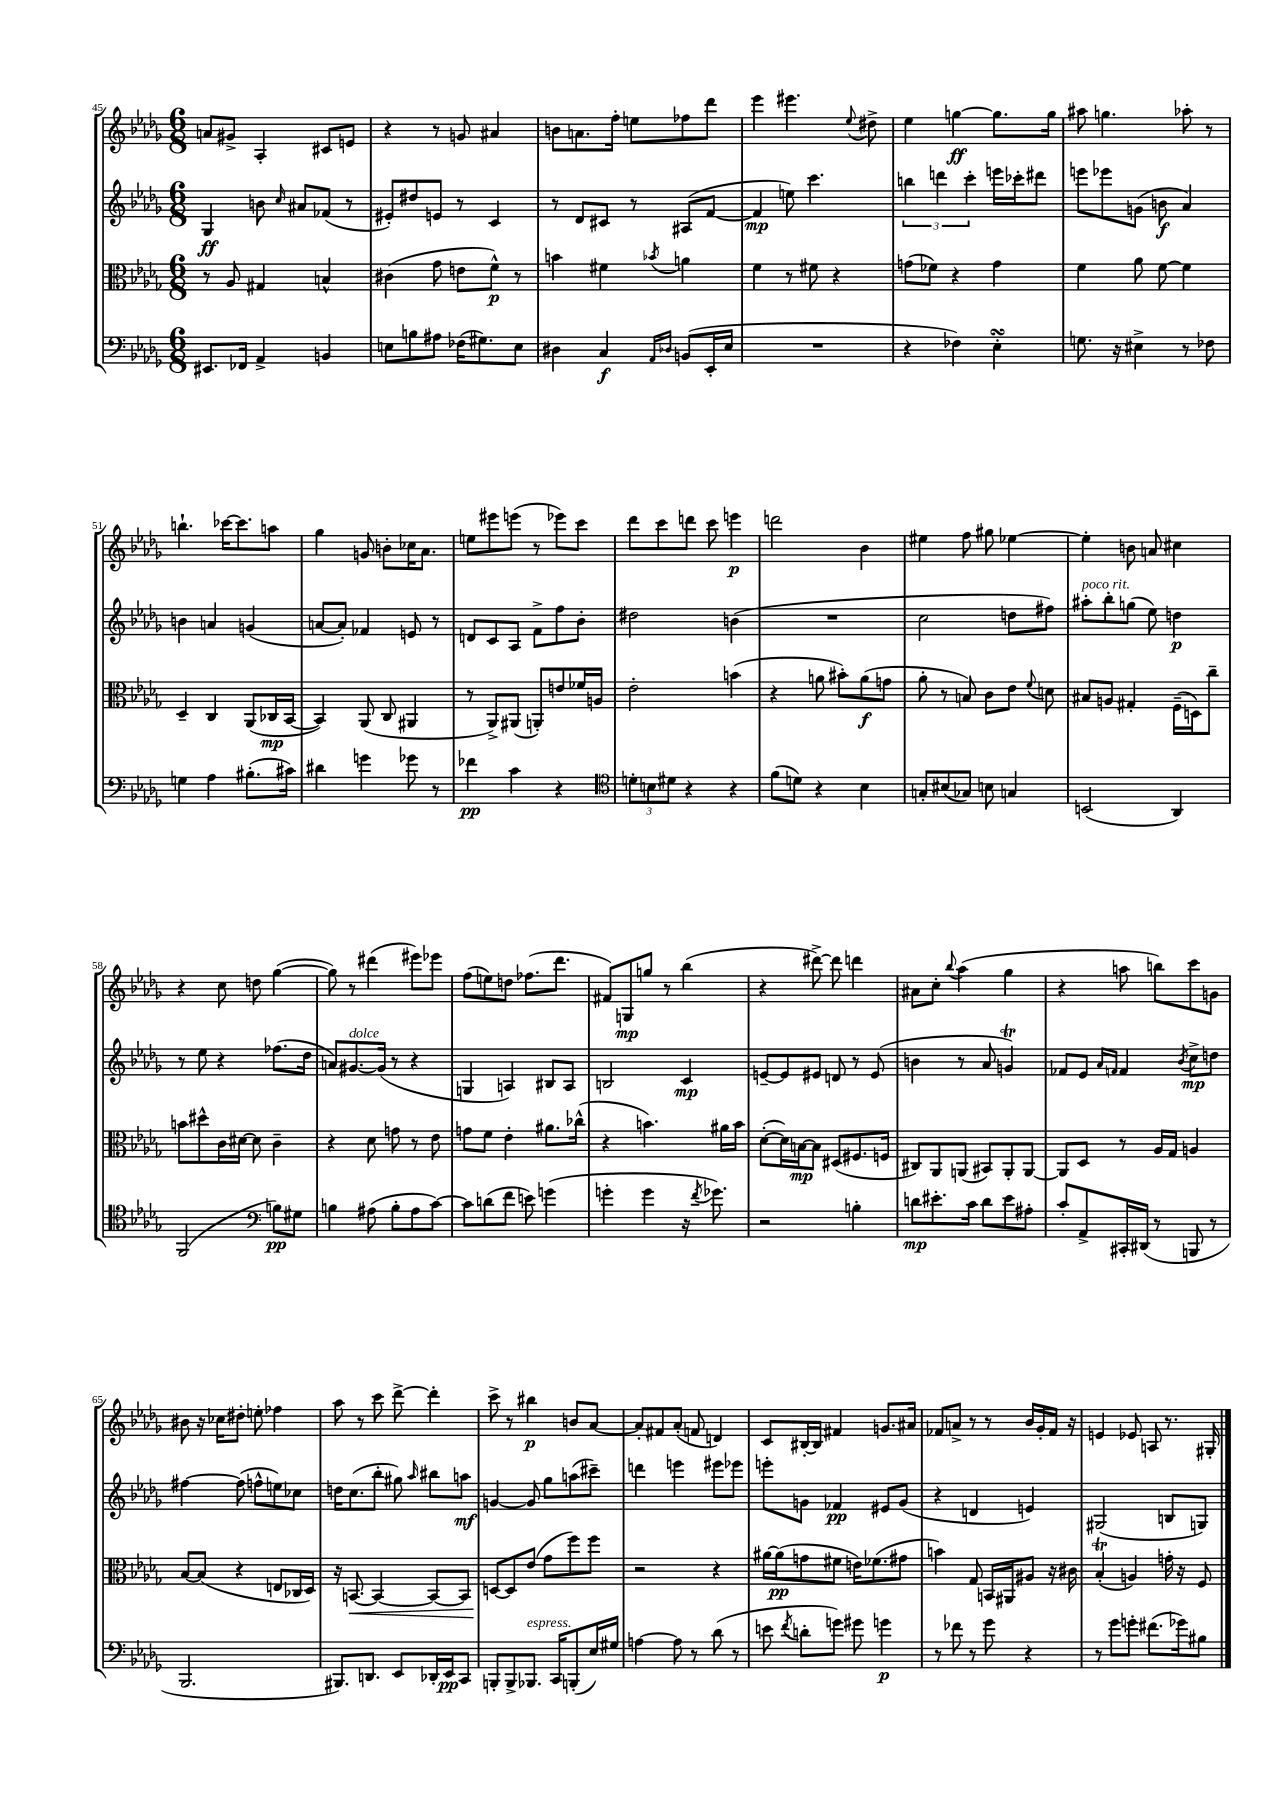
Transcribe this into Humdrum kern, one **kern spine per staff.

**kern	**kern	**kern	**kern
*staff4	*staff3	*staff2	*staff1
*clefF4	*clefC3	*clefG2	*clefG2
*k[b-e-a-d-g-]	*k[b-e-a-d-g-]	*k[b-e-a-d-g-]	*k[b-e-a-d-g-]
*M6/8	*M6/8	*M6/8	*M6/8
8.EE#/L	8r	4G-/	8a/L
.	8A-/	.	8g#^/J
16FF-/Jk	.	.	.
4AA-^/	4G#/	8b\	4A-'/
.	.	16qqcc/	.
.	.	8a#/L	.
4BB/	4B^^/	(8f-/J	8c#/L
.	.	8r	8e/J
=	=	=	=
8E\L	(4c#\	8e#'/L)	4r
8B\	.	8dd#/	.
8A#\J	8g-\	8e/J	8r
(16F-\LK	8e\L	8r	8g/
8.G#\)	.	.	.
.	8f^^\J)	4c/	4a#/
8E\J	8r	.	.
=	=	=	=
4D#\	4b\	8r	8b\L
.	.	8d-/L	8.a\
4C/	4f#\	8c#/J	.
.	.	.	16ff'\Jk
.	.	8r	8ee\L
16qqAA-/LL	.	.	.
16qqD-/JJ	8qb-/	.	.
(8BB/L	4a\	(8A#/L	8ff-\
16EE-'/L	.	[8f/J	8ddd-\J
16E-/JJ	.	.	.
=	=	=	=
2.r	4f\	4f/]	4eee-\
.	8r	8ee\)	4.eee#\
.	8f#\	4.ccc\	.
.	4r	.	.
.	.	.	8qqee-/
.	.	.	8dd#^\
=	=	=	=
4r	(8g\L	6bb\	4ee-\
.	8f-\J)	.	.
.	.	6ddd\	.
4F-\)	4r	.	[4gg\
.	.	6ccc'\	.
4E-'\	4g\	16eee\LL	8.gg\]L
.	.	16ccc-'\J	.
.	.	8ddd#\J	.
.	.	.	16gg\Jk
=	=	=	=
8.G\	4f\	8eee\L	8aa#\
.	.	8eee-\	4.gg\
16r	.	.	.
4E#^\	8a-\	(8g\J	.
.	[8f\	8b\	.
8r	4f\]	4a-/)	8aa-'\
8F-\	.	.	8r
=	=	=	=
4G\	4D-~/	4b\	4.bb`\
4A-\	4C/	4a/	.
.	.	.	[16ccc-\LK
.	.	.	8.ccc-\]
(8.B#'\L	(8AA-/L	(4g/	.
.	16C-/L	.	8aa\J
16c#\Jk)	[16BB-/JJ	.	.
=	=	=	=
4d#\	4BB-/])	[8a/L	4gg-\
.	.	8a'/]J)	.
4g\	(8AA-/	4f-/	8g/
.	8C/	.	8b'\L
8g-\	4AA#/	8e/	16cc-\K
.	.	.	8.a-\J
8r	.	8r	.
=	=	=	=
4f-\	8r	8d/L	8ee\L
.	8AA-^/L)	8c/	8eee#\
4c\	(8AA#/J	8A-/J	(8eee\J
.	8AA'/L)	8f^\L	8r
4r	8e/	8ff\	8eee-\L)
.	16f-/L	8b-'\J	8ccc\J
.	16A/JJ	.	.
=	=	=	=
*clefC4	*	*	*
12d'\L	2e-'\	2dd#\	8ddd-\L
12B\	.	.	.
.	.	.	8ccc\
12d#\J	.	.	.
4r	.	.	8ddd\J
.	.	.	8ccc\
4r	(4b\	(4b\	4eee\
=	=	=	=
(8f\L	4r	2.r	2ddd\
8d\J)	.	.	.
4r	8a\	.	.
.	8b#'\L)	.	.
4B-\	(8a\	.	4b-\
.	8g\J	.	.
=	=	=	=
8G'/L	8a-'\	2cc\	4ee#\
(8B#/	8r	.	.
8G-/J)	8B/)	.	8ff\
8B\	8c\L	.	8gg#\
4G/	8e-\J	8dd\L	[4ee-\
.	8qqf/	.	.
.	8d\	8ff#\J)	.
=	=	=	=
(2BB/	8B#/L	8aa#'\L	4ee-'\]
.	8A/J	8bb-'\	.
.	4G#'/	(8gg\J	8b\
.	.	8ee-\)	8a/
4AA-/)	(16F~\LL	4dd\	4cc#\
.	16D\J)	.	.
.	8cc~\J	.	.
=	=	=	=
(2FF/	8b\L	8r	4r
.	8dd#^^\	8ee-\	.
.	16c\L	4r	8cc\
.	[16d#\JJ	.	.
.	8d#\]	.	8dd\
*clefF4	*	*	*
8B\L)	4c~\	(8.ff-\L	([4gg-\
8G#\J	.	.	.
.	.	16dd-\Jk	.
=	=	=	=
4B\	4r	8a/L)	8gg-\])
.	.	[8.g#/	8r
(8A#\	8d-\	.	(4ddd#\
.	.	(16g#/]Jk	.
8B'\L	8g\	8r	.
8A#\	8r	4r	8eee#\L)
[8c\J)	8e-\	.	8eee-\J
=	=	=	=
8c\]L	8g\L	4G/	(8ff\L
(8d\	8f\J	.	8ee\)
8f\J	4e-'\	4A/)	8dd\J
8e\)	.	.	(8.ff-\L
(4g\	8.a#\L	8B#/L	.
.	.	.	8.ddd-\J
.	.	8A/J	.
.	(16cc-^^\Jk	.	.
=	=	=	=
4g'\	4r	2B/	8f#/L)
.	.	.	8G/
4g\	4.b\)	.	8gg/J
.	.	.	8r
16r	.	4c/	(4bb-\
8qf/	.	.	.
8.g-\)	.	.	.
.	16a#\LL	.	.
.	16b\JJ	.	.
=	=	=	=
2r	([8d-'\L	[8e~/L	4r
.	16d-\]L)	8e/]	.
.	[16B\J	.	.
.	8B\]J	8e#/J	[8ddd#^\)
.	(8D#/L	8d/	8ddd#\]
4B'\	8.F#/	8r	4ddd\
.	.	(8e#/	.
.	16F/Jk	.	.
=	=	=	=
8d\L	8C#/L)	4b\	8a#\L
8.e#'\	8AA-/	.	8cc'\J
.	.	.	8qqbb-/
.	(8AA/J	8r	(4aa-\
16c\Jk	.	.	.
8d\L	8BB#/L)	8a-/	.
8e#\	8AA'/	4g/)	4gg-\
8A#'\J	[8AA/J	.	.
=	=	=	=
8c'/L	8AA/]L	8f-/L	4r
8AA-^/	8D-/J	8e-/J	.
.	.	16qqa-/LL	.
.	.	16qqf/JJ	.
16CC#'/L	8r	4f/	8aa\
(16DD#/JJ	.	.	.
8r	16A-/LL	.	8bb\L)
.	16G-/JJ	.	.
.	.	8qb-/	.
8BBB/	4A/	8cc^\L	8ccc\
8r	.	8dd\J	8g\J
=	=	=	=
2.BBB-/	[8B-/L	[4ff#\	8b#\
.	(8B-/]J	.	16r
.	.	.	16cc-\LK
.	4r	(8ff#\]	8dd#'\J
.	.	8ff^^\L	8ee'\
.	8E/L	8ee\)	4ff-\
.	16C-/L	8cc-\J	.
.	16D-/JJ)	.	.
=	=	=	=
8.BBB#/L)	16r	16dd\LK	8aa-\
.	[8.BB/	(8.cc\	.
.	.	.	8r
8.DD/J	.	.	.
.	4BB/_	8bb-'\J	8ccc\
8EE-/L	.	8gg#\)	[8ddd-^\
.	.	16qqaa-/	.
16DD-'/L	8BB/_L	8bb#\L	4ddd-'\]
16EE-/J	.	.	.
8CC/J	8BB/]J	8aa\J	.
=	=	=	=
8BBB'/L	[8D/L	[4g/	8ccc^\
8BBB^/	8D/]	.	8r
8.BBB-/J	(8e-/J	8g/]	4bb#\
.	8g-\L	8gg-\L	.
16CC/LK	.	.	.
(8BBB'/	8ff\)	(8aa\	8b/L
16E-/L)	8ff\J	8ccc#~\J)	[8a-/J
16G#/JJ	.	.	.
=	=	=	=
[4A\	2r	4ddd\	8a-'/]L
.	.	.	8f#/
8A\]	.	4eee\	(8a-'/J
8r	.	.	8f/
(8d-\	4r	8eee#\L	4d/)
8r	.	8eee-\J	.
=	=	=	=
8e\	[16a#\LL	8eee'\L	8c/L
.	(16a#\]J	.	.
8qf/	.	.	.
8d'\L	8g\	8g\J	[16B#'/L
.	.	.	16B#/]JJ
8g\J)	8f#\J	4f-/	4f#/
8g#\	16e\LK)	.	.
.	(8.f-\	.	.
4g\	.	8e#/L	8.g/L
.	8g#\J	(8g/J	.
.	.	.	16a#/Jk
=	=	=	=
8r	4b\)	4r	8f-/L
8f-\	.	.	8a^/J
8r	8G-/	4d/	8r
8g-\	16BB/LL	.	8r
.	16AA#/J	.	.
4r	8A#/J	4e/)	16b-/LL
.	.	.	16g-'/
.	16r	.	16f-/JJ
.	16c#\	.	16r
=	=	=	=
8r	(4B-'/	(2G#/	4e/
8g-\L	.	.	.
8g'\J	4A/)	.	8e-/
(8.f#\L	.	.	8A/
.	16g'\	8B/L	8.r
16g-\k)	16r	.	.
8B#\J	8F/	8G/J)	.
.	.	.	16G#'/
==	==	==	==
*-	*-	*-	*-
